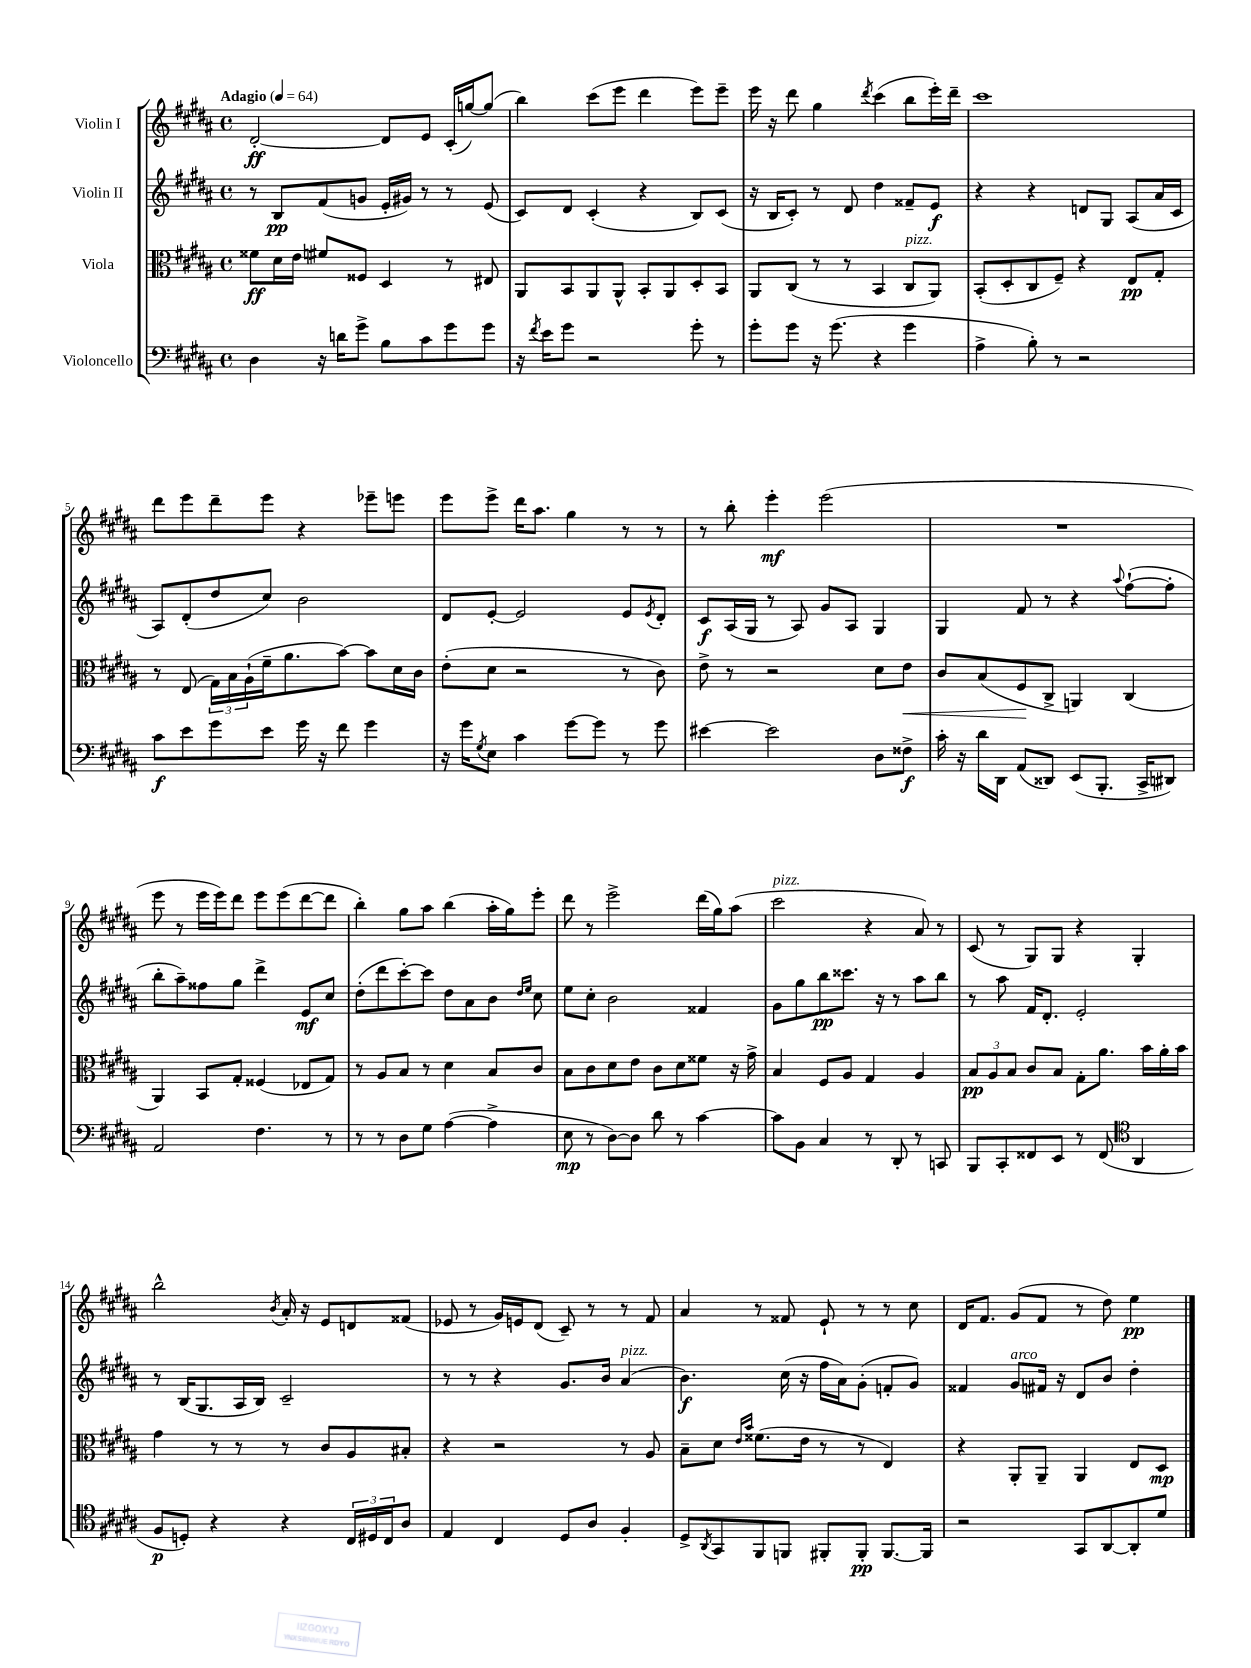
<<
\new StaffGroup <<
\new Staff = "s0" \with { instrumentName = "Violin I" } {
    \clef treble \key b \major \defaultTimeSignature \time 4/4 \tempo "Adagio" 4 = 64
    dis'2~-.\ff dis'8 e'8 cis'16-.( g''16~) g''8( |
    b''4) cis'''8( e'''8 dis'''4 e'''8) e'''8-- |
    e'''16 r16 dis'''8 gis''4 \acciaccatura { dis'''8 } cis'''4( b''8 e'''16-.) dis'''16-- |
    cis'''1 |
    dis'''8 e'''8 dis'''8-- e'''8 r4 ees'''8-- e'''8 |
    e'''8 e'''8-> dis'''16 ais''8. gis''4 r8 r8 |
    r8 b''8-. e'''4-.\mf e'''2( |
    R1 |
    e'''8 r8 e'''16 e'''16) dis'''8 e'''8 e'''8( dis'''8~ dis'''8 |
    b''4-.) gis''8 ais''8 b''4( ais''16-. gis''16) e'''8-. |
    dis'''8 r8 e'''2-> dis'''16( gis''16) ais''8( |
    cis'''2^\markup { \italic "pizz." } r4 ais'8) r8 |
    cis'8( r8 gis8) gis8 r4 gis4-. |
    b''2-^ \acciaccatura { b'8 } ais'16-. r16 e'8 d'8 fisis'8( |
    ees'8 r8 gis'16) e'16 dis'8( cis'8--) r8 r8 fis'8 |
    ais'4 r8 fisis'8 e'8-! r8 r8 cis''8 |
    dis'16 fis'8. gis'8( fis'8 r8 dis''8) e''4\pp \bar "|." |
}
\new Staff = "s1" \with { instrumentName = "Violin II" } {
    \clef treble \key b \major \defaultTimeSignature \time 4/4
    r8 b8\pp fis'8( g'8 e'16-. gis'16) r8 r8 e'8( |
    cis'8) dis'8 cis'4-.( r4 b8) cis'8( |
    r16 b16 cis'8-.) r8 dis'8 dis''4 fisis'8-- e'8\f |
    r4 r4 d'8 gis8 ais8( ais'16 cis'16 |
    ais8) dis'8-.( dis''8 cis''8) b'2 |
    dis'8 e'8~-. e'2 e'8 \acciaccatura { e'8 } dis'8-. |
    cis'8\f ais16( gis16 r8 ais8) gis'8 ais8 gis4 |
    gis4 fis'8 r8 r4 \appoggiatura { ais''8 } fis''8~-!( fis''8-. |
    b''8-. ais''8--) fisis''8 gis''8 dis'''4-> e'8\mf cis''8 |
    dis''8-.( dis'''8 cis'''8~-.) cis'''8 dis''8 ais'8 b'8 \grace { dis''16 e''16 } cis''8 |
    e''8 cis''8-. b'2 fisis'4 |
    gis'8 gis''8 b''8\pp cisis'''8. r16 r8 ais''8 b''8 |
    r8 ais''8 fis'16 dis'8.-. e'2-. |
    r8 b16( gis8. ais16 b16) cis'2-- |
    r8 r8 r4 gis'8. b'16 ais'4^\markup { \italic "pizz." }( |
    b'4.\f) cis''16( r16 fis''16 ais'16) gis'8-.( f'8-. gis'8) |
    fisis'4 gis'8^\markup { \italic "arco" } fis'16 r16 dis'8 b'8 dis''4-. \bar "|." |
}
\new Staff = "s2" \with { instrumentName = "Viola" } {
    \clef alto \key b \major \defaultTimeSignature \time 4/4
    fisis'8\ff dis'16 e'16 fis'8 fisis8 dis4 r8 eis8 |
    ais,8 b,8 ais,8 ais,8-^ b,8-. ais,8 dis8-. b,8 |
    ais,8 cis8( r8 r8 b,4 cis8^\markup { \italic "pizz." } ais,8) |
    b,8-.( dis8-. cis8 fis8--) r4 e8\pp gis8-. |
    r8 e8( \tuplet 3/2 { gis16) b16 ais16-!( } fis'16-- ais'8. b'8~) b'8 dis'16 cis'16 |
    e'8-.( dis'8 r2 r8 cis'8) |
    e'8-> r8 r2 dis'8 e'8\< |
    cis'8 b8( fis8\! cis8-> a,4) cis4( |
    ais,4) b,8 gis8-. fisis4( ees8 gis8) |
    r8 ais8 b8 r8 dis'4 b8 cis'8 |
    b8 cis'8 dis'8 e'8 cis'8 dis'8 fisis'8 r16 gis'16-> |
    b4 fis8 ais8 gis4 ais4 |
    \tuplet 3/2 { b8\pp ais8 b8 } cis'8 b8 gis8-. ais'8. b'16 ais'16-. b'16 |
    gis'4 r8 r8 r8 cis'8 ais8 bis8-. |
    r4 r2 r8 ais8 |
    b8-- dis'8 \grace { e'16 b'16 } fisis'8.( e'16 r8 r8 e4) |
    r4 ais,8-. ais,8-- ais,4 e8 dis8\mp \bar "|." |
}
\new Staff = "s3" \with { instrumentName = "Violoncello" } {
    \clef bass \key b \major \defaultTimeSignature \time 4/4
    dis4 r16 d'16 gis'8-> b8 cis'8 gis'8 gis'8 |
    r16 \acciaccatura { fis'8 } e'16 gis'8 r2 gis'8-. r8 |
    gis'8-. gis'8 r16 gis'8.( r4 gis'4 |
    ais4-> b8-.) r8 r2 |
    cis'8\f e'8 gis'8 e'8 gis'16 r16 fis'8 gis'4 |
    r16 gis'16 \acciaccatura { gis8 } e8 cis'4 gis'8~ gis'8 r8 gis'8 |
    eis'4~ eis'2 dis8 fisis8->\f |
    cis'16-. r16 dis'16 dis,16 ais,8( disis,8) e,8( b,,8.-. cis,16-> dis,8) |
    ais,2 fis4. r8 |
    r8 r8 dis8 gis8 ais4~( ais4-> |
    e8\mp r8 dis8~) dis8 dis'8 r8 cis'4~ |
    cis'8 b,8 cis4 r8 dis,8-. r8 c,8 |
    b,,8 cis,8-. fisis,8 e,8 r8 fisis,8( \clef tenor ais,4 |
    fis8\p d8-.) r4 r4 \tuplet 3/2 { cis16 dis16 cis16 } ais8 |
    e4 cis4 dis8 ais8 fis4-. |
    dis8-> \acciaccatura { ais,8 } gis,8 fis,8 f,8 fis,8-. fis,8-.\pp fis,8.~ fis,16 |
    r2 gis,8 ais,8~ ais,8-. dis'8 \bar "|." |
}
>>
>>
